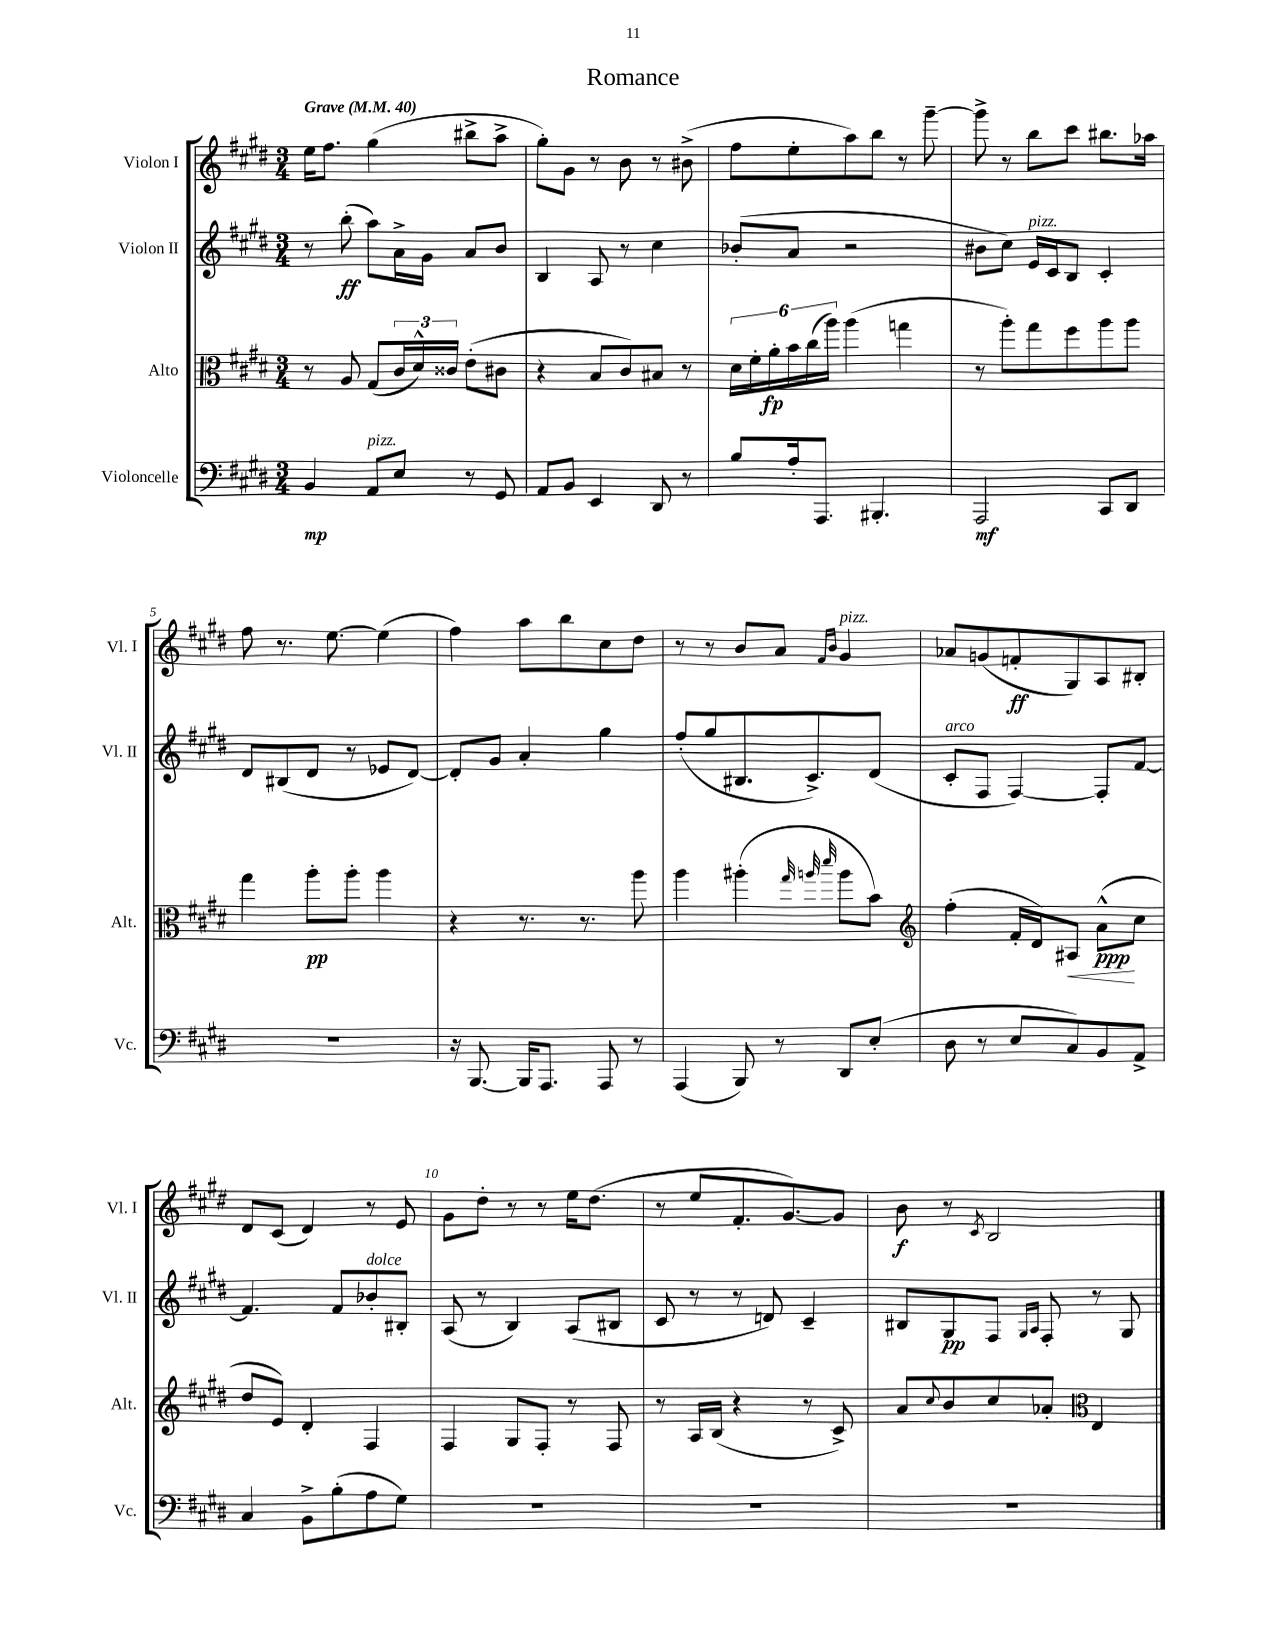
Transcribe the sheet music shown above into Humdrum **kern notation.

**kern	**dynam	**kern	**dynam	**kern	**dynam	**kern	**dynam
*part4	*part4	*part3	*part3	*part2	*part2	*part1	*part1
*staff4	*staff4	*staff3	*staff3	*staff2	*staff2	*staff1	*staff1
*I"Violoncelle	*	*I"Alto	*	*I"Violon II	*	*I"Violon I	*
*I'Vc.	*	*I'Alt.	*	*I'Vl. II	*	*I'Vl. I	*
*clefF4	*	*clefC3	*	*clefG2	*	*clefG2	*
*k[f#c#g#d#]	*	*k[f#c#g#d#]	*	*k[f#c#g#d#]	*	*k[f#c#g#d#]	*
*M3/4	*	*M3/4	*	*M3/4	*	*M3/4	*
*MM40	*	*MM40	*	*MM40	*	*MM40	*
=1	=1	=1	=1	=1	=1	=1	=1
!	!	!	!	!	!	!LO:TX:a:B:t=Grave	!
4BB/	mp	8r	.	8r	.	16ee\KL	.
.	.	.	.	.	.	8.ff#\J	.
.	.	8A/	.	(8bb'\	ff	.	.
!LO:TX:a:i:t=pizz.	!	!	!	!	!	!	!
8AA/L	.	(8G#/L	.	8aa\L)	.	(4gg#\	.
8E/J	.	24c#/L	.	16a^\L	.	.	.
.	.	24d#^^/)	.	.	.	.	.
.	.	.	.	16g#\JJ	.	.	.
.	.	24c##X/JJ	.	.	.	.	.
8r	.	(8e'\L	.	8a/L	.	8bb#X^\L	.
8GG#/	.	8c#X\J	.	8b/J	.	8aa^\J	.
=2	=2	=2	=2	=2	=2	=2	=2
8AA/L	.	4r	.	4B/	.	8gg#'\L)	.
8BB/J	.	.	.	.	.	8g#\J	.
4EE/	.	8B/L	.	8A/	.	8r	.
.	.	8c#/)	.	8r	.	8b\	.
8DD#/	.	8B#X/J	.	4cc#\	.	8r	.
8r	.	8r	.	.	.	(8b#X^\	.
=3	=3	=3	=3	=3	=3	=3	=3
8B/L	.	24d#\LL	.	(8b-X'/L	.	8ff#\L	.
.	.	24f#'\	.	.	.	.	.
.	.	24a'\	fp	.	.	.	.
16A'/k	.	24b\	.	8a/J	.	8ee'\	.
.	.	(24cc#\	.	.	.	.	.
8.AAA/J	.	.	.	.	.	.	.
.	.	24aa\JJ)	.	.	.	.	.
.	.	(4aa\	.	2r	.	8aa\)	.
4.BBB#X'/	.	.	.	.	.	8bb\J	.
.	.	4ggn\	.	.	.	8r	.
.	.	.	.	.	.	[8ggg#~\	.
=4	=4	=4	=4	=4	=4	=4	=4
2AAA/	mf	8r	.	8b#X\L	.	8ggg#^\]	.
.	.	8aa'\L)	.	8cc#\J)	.	8r	.
!	!	!	!	!LO:TX:a:i:t=pizz.	!	!	!
.	.	8gg#\	.	16e/LL	.	8bb\L	.
.	.	.	.	16c#/J	.	.	.
.	.	8ff#\	.	8B/J	.	8ccc#\J	.
8CC#/L	.	8aa\	.	4c#'/	.	8.bb#X\L	.
8DD#/J	.	8aa\J	.	.	.	.	.
.	.	.	.	.	.	16aa-X\Jk	.
!!LO:LB:g=z
=5	=5	=5	=5	=5	=5	=5	=5
2.r	.	4gg#\	.	8d#/L	.	8ff#\	.
.	.	.	.	(8B#X/	.	8.r	.
.	.	8aa'\L	pp	8d#/J	.	.	.
.	.	.	.	.	.	[8.ee\	.
.	.	8aa'\J	.	8r	.	.	.
.	.	4aa\	.	8e-X/L	.	(4ee\]	.
.	.	.	.	[8d#/J)	.	.	.
=6	=6	=6	=6	=6	=6	=6	=6
16r	.	4r	.	8d#'/L]	.	4ff#\)	.
[8.BBB/	.	.	.	.	.	.	.
.	.	.	.	8g#/J	.	.	.
16BBB/KL]	.	8.r	.	4a'/	.	8aa\L	.
8.AAA/J	.	.	.	.	.	.	.
.	.	.	.	.	.	8bb\	.
.	.	8.r	.	.	.	.	.
8AAA/	.	.	.	4gg#\	.	8cc#\	.
8r	.	8aa\	.	.	.	8dd#\J	.
=7	=7	=7	=7	=7	=7	=7	=7
(4AAA/	.	4aa\	.	(8ff#'/L	.	8r	.
.	.	.	.	8gg#/	.	8r	.
8BBB/)	.	(4aa#X'\	.	8.B#X/	.	8b/L	.
8r	.	.	.	.	.	8a/J	.
.	.	.	.	8.c#^/)	.	.	.
.	.	32qqgg#/	.	.	.	.	.
.	.	32qqaan/	.	.	.	16qqf#/LL	.
.	.	32qqddd#/	.	.	.	16qqb/JJ	.
!	!	!	!	!	!	!LO:TX:a:i:t=pizz.	!
8DD#/L	.	8aa\L	.	.	.	4g#/	.
(8E'/J	.	8b\J)	.	(8d#/J	.	.	.
=8	=8	=8	=8	=8	=8	=8	=8
*	*	*clefG2	*	*	*	*	*
!	!	!	!	!LO:TX:a:i:t=arco	!	!	!
8D#\	.	(4ff#'\	.	8c#'/L	.	8a-X/L	.
8r	.	.	.	8F#/J	.	(8gn/	.
8E/L	.	16f#'/LL	.	[4F#/)	.	8fn'/	ff
.	.	16d#/J)	.	.	.	.	.
!	!	!	!LO:HP:b	!	!	!	!
8C#/)	.	8A#X/J	<	.	.	8G#/)	.
8BB/	.	(8a^^\L	ppp	8F#'/L]	.	8A/	.
8AA^/J	.	8cc#\J	[	[8f#/J	.	8B#X'/J	.
!!LO:LB:g=z
=9	=9	=9	=9	=9	=9	=9	=9
4C#/	.	8dd#/L	.	4.f#/]	.	8d#/L	.
.	.	8e/J)	.	.	.	(8c#/J	.
8BB^\L	.	4d#'/	.	.	.	4d#/)	.
(8B'\	.	.	.	8f#/L	.	.	.
!	!	!	!	!LO:TX:a:i:t=dolce	!	!	!
8A\	.	4F#/	.	8b-X'/	.	8r	.
8G#\J)	.	.	.	8B#X'/J	.	8e/	.
=10	=10	=10	=10	=10	=10	=10	=10
2.r	.	4F#/	.	(8A/	.	8g#\L	.
.	.	.	.	8r	.	8dd#'\J	.
.	.	8G#/L	.	4B/)	.	8r	.
.	.	8F#'/J	.	.	.	8r	.
.	.	8r	.	(8A/L	.	16ee\KL	.
.	.	.	.	.	.	(8.dd#\J	.
.	.	8F#/	.	8B#X/J	.	.	.
=11	=11	=11	=11	=11	=11	=11	=11
2.r	.	8r	.	8c#/	.	8r	.
.	.	16A/LL	.	8r	.	8ee/L	.
.	.	(16B/JJ	.	.	.	.	.
.	.	4r	.	8r	.	8.f#'/	.
.	.	.	.	8dn/)	.	.	.
.	.	.	.	.	.	[8.g#/)	.
.	.	8r	.	4c#~/	.	.	.
.	.	8c#^/)	.	.	.	8g#/J]	.
=12	=12	=12	=12	=12	=12	=12	=12
2.r	.	8a/L	.	8B#X/L	.	8b\	f
.	.	8qqcc#/	.	.	.	.	.
.	.	8b/	.	8G#/	pp	8r	.
.	.	.	.	.	.	8qc#/	.
.	.	8cc#/	.	8F#/J	.	2B/	.
.	.	.	.	16qqG#/LL	.	.	.
.	.	.	.	16qqA/JJ	.	.	.
.	.	8a-X'/J	.	8F#'/	.	.	.
*	*	*clefC3	*	*	*	*	*
.	.	4E/	.	8r	.	.	.
.	.	.	.	8G#/	.	.	.
==	==	==	==	==	==	==	==
*-	*-	*-	*-	*-	*-	*-	*-
